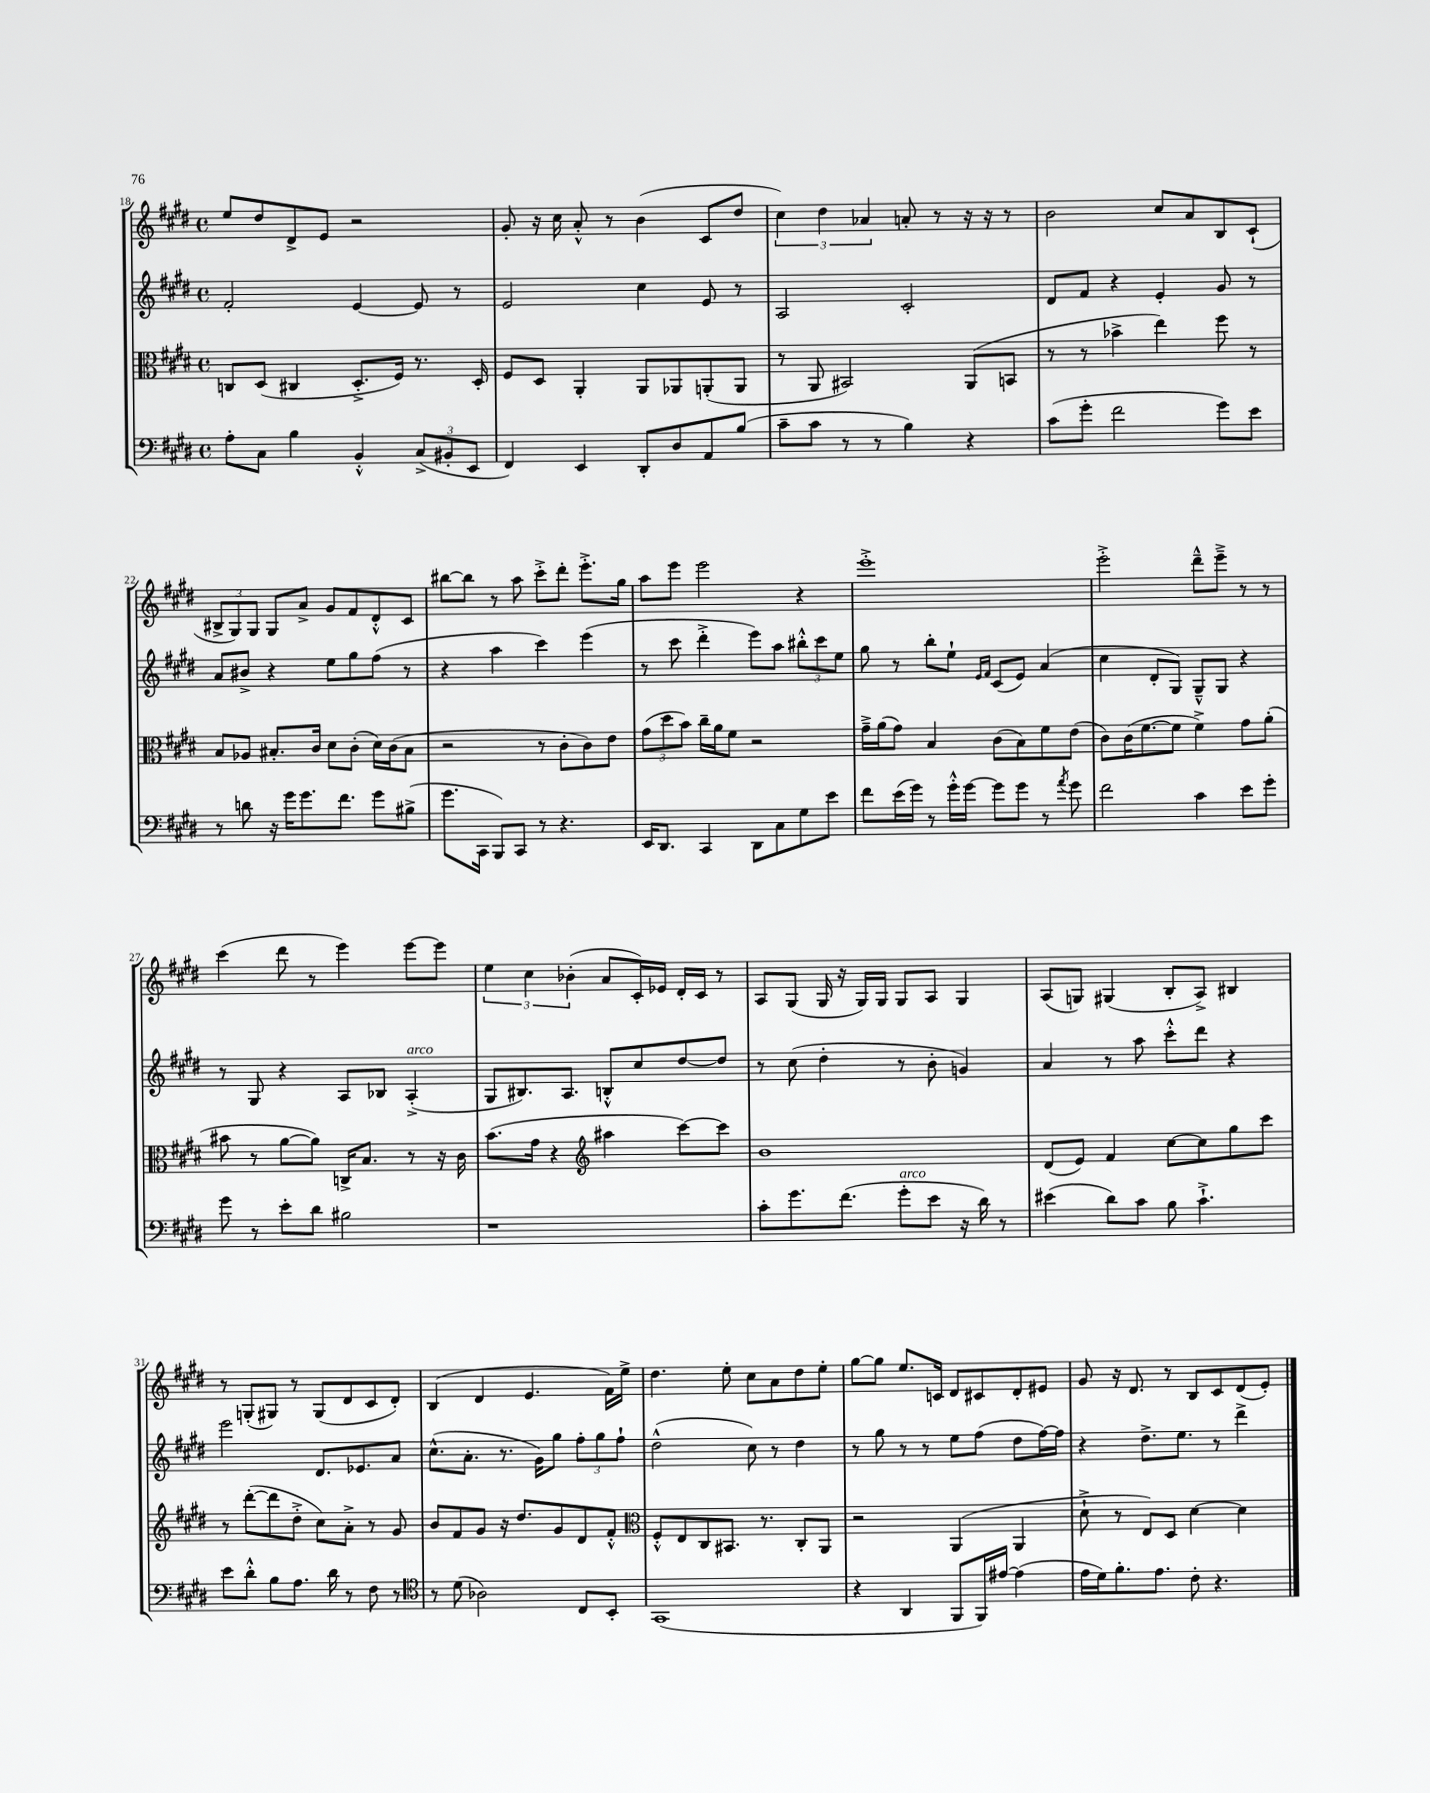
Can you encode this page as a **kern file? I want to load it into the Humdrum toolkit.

**kern	**kern	**kern	**kern
*staff4	*staff3	*staff2	*staff1
*clefF4	*clefC3	*clefG2	*clefG2
*k[f#c#g#d#]	*k[f#c#g#d#]	*k[f#c#g#d#]	*k[f#c#g#d#]
*M4/4	*M4/4	*M4/4	*M4/4
*met(c)	*met(c)	*met(c)	*met(c)
8A'	8C	2f#'	8ee
8C#	(8D#	.	8dd#
4B	4C#	.	8d#^
.	.	.	8e
4BB'^^	8.D#'^	[4e	2r
.	16F#)	.	.
(12C#^	8.r	8e]	.
12BB#'	.	.	.
.	.	8r	.
12EE	.	.	.
.	16D#'	.	.
=	=	=	=
4FF#)	8F#	2e	8g#'
.	8D#	.	16r
.	.	.	16cc#
4EE	4AA'	.	8a'^^
.	.	.	8r
8DD#'	8AA	4cc#	(4b
8D#	8AA-	.	.
8AA	(8AA'	8e	8c#
(8B	8AA	8r	8dd#
=	=	=	=
8c#~	8r	2A	6cc#)
8c#	8AA	.	.
.	.	.	6dd#
8r	2BB#)	.	.
.	.	.	6a-
8r	.	.	.
4B)	.	2c#'	8a'
.	.	.	8r
4r	(8AA	.	16r
.	.	.	16r
.	8BB	.	8r
=	=	=	=
(8c#	8r	8d#	2b
8g#'	8r	8f#	.
2f#	4b-^	4r	.
.	4ee)	4e'	8cc#
.	.	.	8a
8g#)	8ff#	8g#	8B
8e	8r	8r	(8c#`
=	=	=	=
8r	8B	8a	12B#^
.	.	.	12G#)
8d	8A-	8b#^	.
.	.	.	12G#
16r	8.B#'	4r	8G#
16g#	.	.	.
8.g#	.	.	8a^
.	16c#	.	.
.	8d#	8ee	8g#
8.f#	.	.	.
.	(8c#'	8gg#	8f#
8g#	16d#)	(8ff#	8d#'^^
.	(16c#	.	.
(8B#^	8B#	8r	8c#
=	=	=	=
8.g#	2r	4r	[8bb#
.	.	.	8bb#]
16CC#	.	.	.
8BBB)	.	4aa	8r
8CC#	.	.	8aa
8r	8r	4ccc#)	8ccc#'^
4.r	8c#'	.	8ddd#'
.	8c#)	(4eee	8.eee'^
.	8e	.	.
.	.	.	16gg#
=	=	=	=
16EE	(12g#	8r	8aa
8.DD#	.	.	.
.	12dd#	.	.
.	.	8ccc#	8eee
.	12b)	.	.
4CC#	16cc#~	4ddd#'^	2eee
.	16a	.	.
.	8f#	.	.
8DD#	2r	8eee)	.
8C#	.	8aa	.
8G#	.	12bb#'^^	4r
.	.	12ccc#	.
8e	.	.	.
.	.	12ee	.
=	=	=	=
8f#	16g#~^	8gg#	1eee'^
.	(16a	.	.
(16e	8g#)	8r	.
16g#)	.	.	.
8r	4B	8bb'	.
16g#'^^	.	8ee`	.
[16g#	.	.	.
.	.	16qqe	.
.	.	16qqf#	.
8g#]	(8c#	(8c#	.
8g#	8B)	8e)	.
8r	8f#	(4a	.
8qa	.	.	.
8g#	(8e	.	.
=	=	=	=
2f#	8c#)	4cc#	2eee'^
.	(16c#	.	.
.	[8.f#	.	.
.	.	8d#'	.
.	8f#]	8G#)	.
4c#	4f#^)	8G#~^^	8ddd#~^^
.	.	8G#	8eee~^
8e	8g#	4r	8r
8g#'	(8a'	.	8r
=	=	=	=
8g#	8b#	8r	(4ccc#
8r	8r	8G#	.
8e'	[8a	4r	8ddd#
8d#	8a])	.	8r
2B#	16C^	8A	4eee)
.	8.B	.	.
.	.	8B-	.
.	8r	(4A'^	[8eee
.	16r	.	8eee]
.	16c#	.	.
=	=	=	=
1r	(8.b	8G#	6ee
.	.	8.B#)	.
.	.	.	6cc#
.	16g#	.	.
.	4r	.	.
.	.	8.A	.
.	.	.	(6b-'
*	*clefG2	*	*
.	4aa#	8B'^^	8a
.	.	8cc#	16c#')
.	.	.	16e-
.	[8ccc#)	[8dd#	16d#'
.	.	.	16c#
.	8ccc#]	8dd#]	8r
=	=	=	=
8c#'	1b	8r	8A
8.g#	.	(8cc#	(8G#
.	.	4dd#'	16G#
(8.f#	.	.	16r
.	.	.	16G#)
.	.	.	16G#
8g#'	.	8r	8G#
8e	.	8b'	8A
16r	.	4g)	4G#
16d#)	.	.	.
8r	.	.	.
=	=	=	=
(4e#	(8d#	4a	(8A
.	8e)	.	8G)
8d#)	4f#	8r	(4G#
8c#	.	8aa	.
8B	[8cc#	8ccc#'^^	8B'
4.c#`^	8cc#]	8ddd#	8A^)
.	8gg#	4r	4B#
.	8ccc#	.	.
=	=	=	=
8e	8r	2eee	8r
8d#'^^	([8ddd#'	.	(8G'
8B	8ddd#]	.	8G#)
8.A	8dd#'^	.	8r
.	8cc#)	8.d#	(8G#
16d#	.	.	.
8r	8a'^	.	8d#
.	.	8.e-	.
8F#	8r	.	8c#
8r	8g#	8a	8d#')
=	=	=	=
*clefC4	*	*	*
8r	8b	(8.cc#^^	(4B
(8d#	8f#	.	.
.	.	8.a'	.
2A-)	8g#	.	4d#
.	16r	8.r	.
.	8.dd#	.	.
.	.	.	4.e
.	.	16g#)	.
.	8g#	8gg#	.
8C#	8d#	12ff#'	.
.	.	12gg#	.
8BB'	8f#'^^	.	16f#)
.	.	12ff#`	.
.	.	.	16ee^
=	=	=	=
*	*clefC3	*	*
(1GG#	8F#'^^	(2dd#^^	4.dd#
.	8E	.	.
.	8C#	.	.
.	8.BB#	.	8ee'
.	.	8cc#)	8cc#
.	8.r	.	.
.	.	8r	8a
.	8C#'	4dd#	8dd#
.	8AA	.	8ee'
=	=	=	=
4r	2r	8r	[8gg#
.	.	8gg#	8gg#]
4AA	.	8r	8.ee
.	.	8r	.
.	.	.	16c
8FF#	(4AA	8ee	8d#
16FF#)	.	(8ff#	8c#
[16e#	.	.	.
(4e#]	4AA	8dd#	8d#'
.	.	[16ff#)	8e#
.	.	16ff#]	.
=	=	=	=
16e	8d#`^	4r	8g#
16d#)	.	.	.
8.f#'	8r	.	16r
.	.	.	8.d#
.	8E)	8.dd#^	.
8.e	.	.	.
.	8D#	.	8r
.	.	8.ee	.
8c#'	[4d#	.	8B
4.r	.	8r	8c#
.	4d#]	4ddd#^	(8d#
.	.	.	8e')
==	==	==	==
*-	*-	*-	*-
